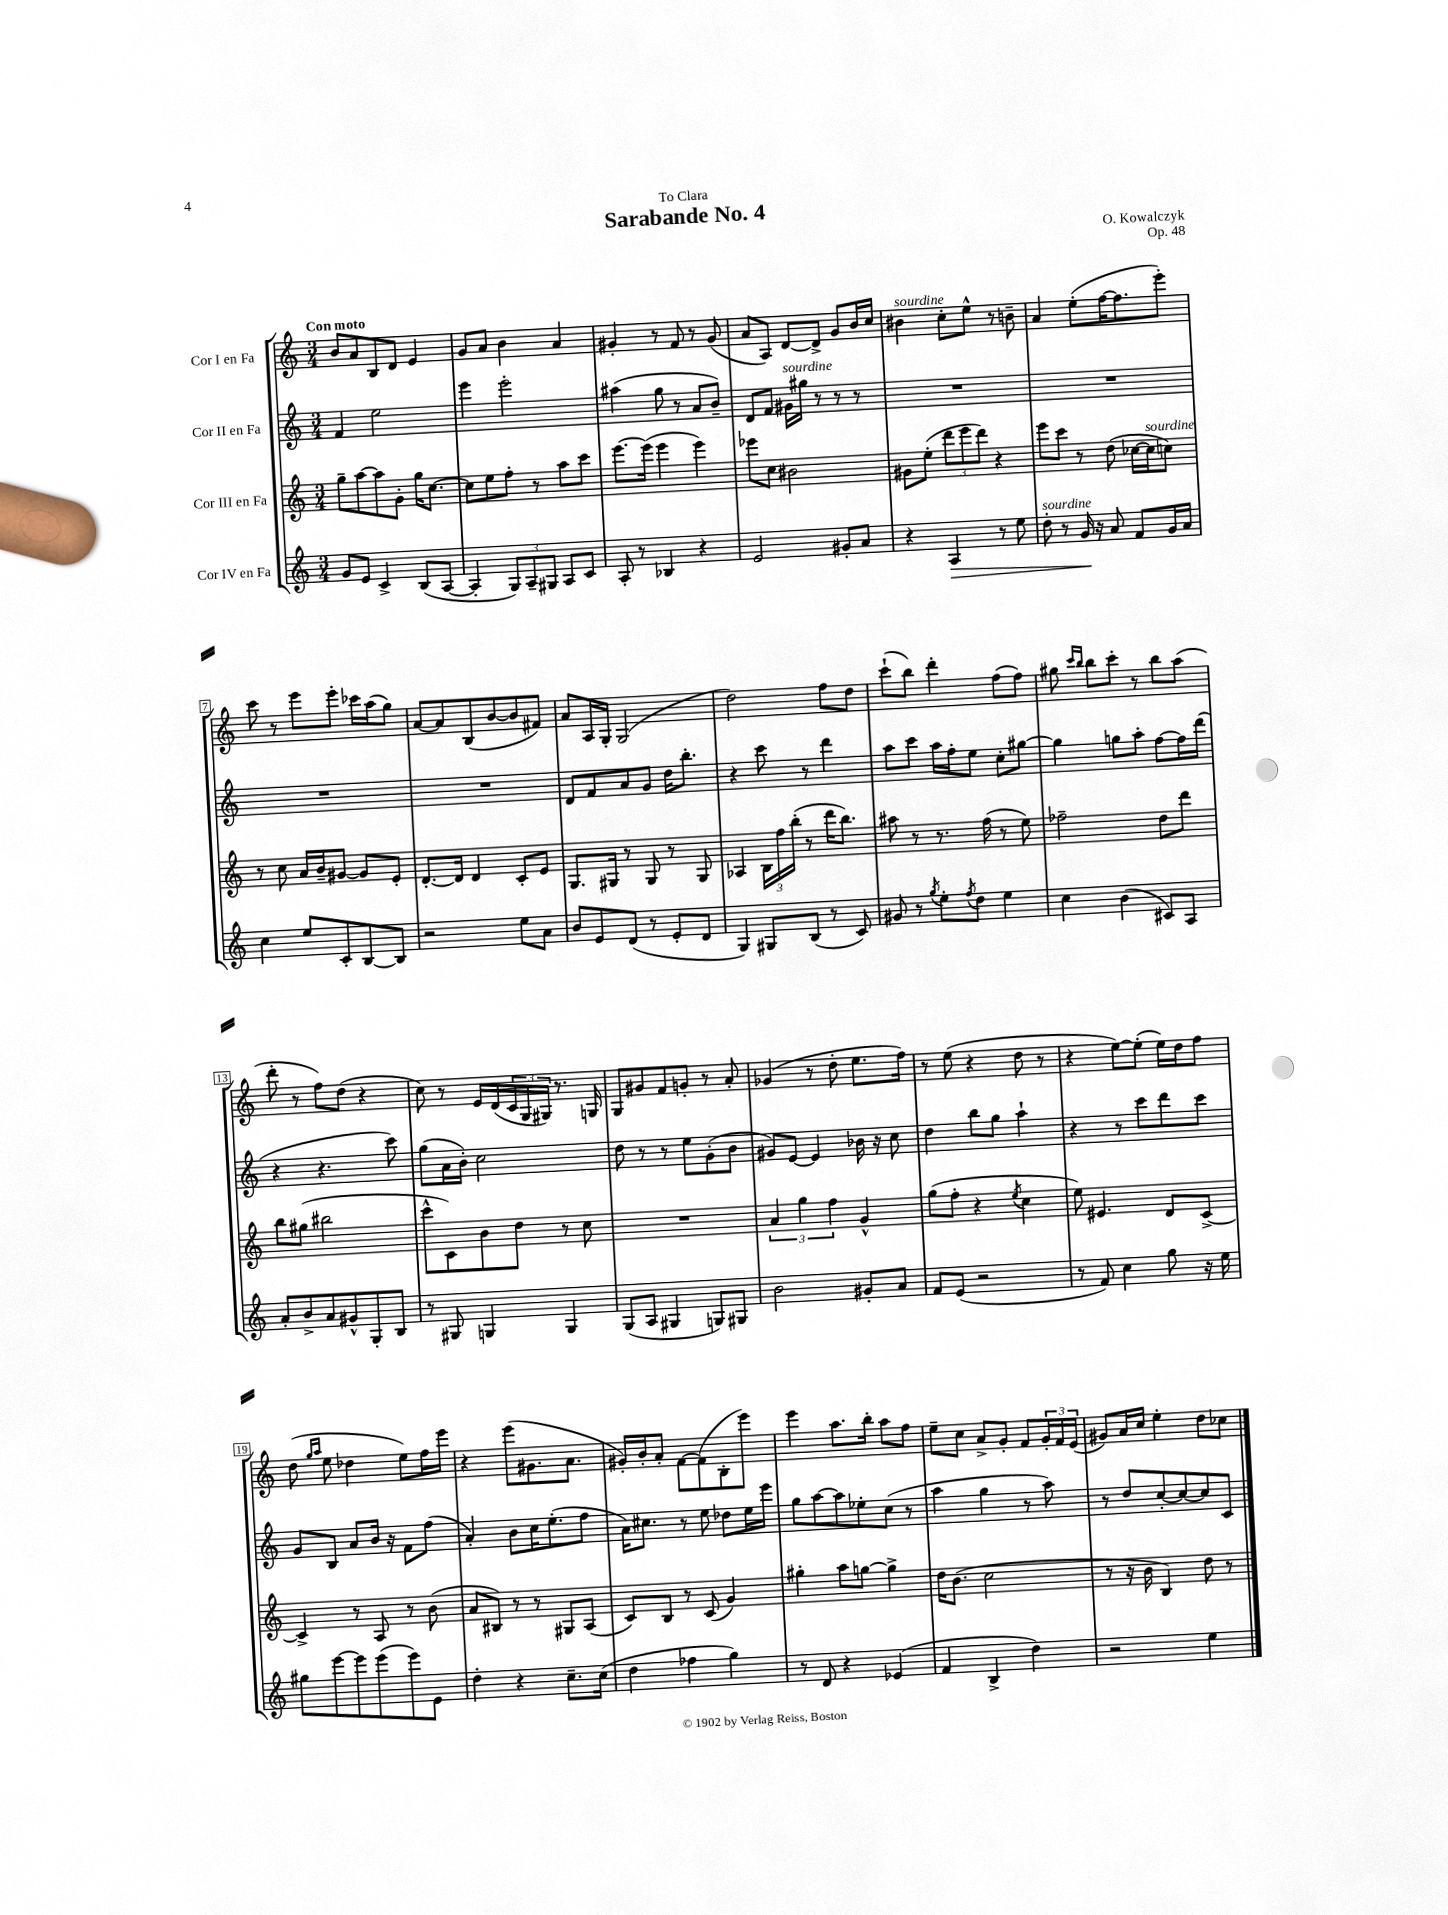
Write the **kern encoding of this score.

**kern	**dynam	**kern	**kern	**kern
*part4	*part4	*part3	*part2	*part1
*staff4	*staff4	*staff3	*staff2	*staff1
*I"Cor IV en Fa	*	*I"Cor III en Fa	*I"Cor II en Fa	*I"Cor I en Fa
*clefG2	*	*clefG2	*clefG2	*clefG2
*k[]	*	*k[]	*k[]	*k[]
*M3/4	*	*M3/4	*M3/4	*M3/4
=1	=1	=1	=1	=1
!	!	!	!	!LO:TX:a:B:t=Con moto
8g/L	.	8gg~\L	4f/	8b/L
8e/J	.	[8aa\	.	8a/
4c^/	.	8aa\]	2ee\	8B/
.	.	8g'\J	.	8d/J
(8B/L	.	16gg\KL	.	4e/
.	.	[8.cc\J	.	.
[8A/J	.	.	.	.
=2	=2	=2	=2	=2
4A'/]	.	8cc\L]	4eee\	8g/L
.	.	8ee\	.	8a/J
12G/L)	.	8ff'\J	2eee'\	4b\
12A~/	.	.	.	.
.	.	8r	.	.
12G#X/J	.	.	.	.
8A/L	.	8aa\L	.	4a/
8c/J	.	8ccc\J	.	.
=3	=3	=3	=3	=3
8A'/	.	[8.eee\L	(4aa#X\	4g#X'/
8r	.	.	.	.
.	.	(16eee\Jk]	.	.
4B-X/	.	4eee\	8gg\	8r
.	.	.	8r	8f/
4r	.	4eee\)	8a/L	8r
.	.	.	8b~/J)	(8g#/
=4	=4	=4	=4	=4
2e/	.	8eee-X\L	8d/L	8a/L
.	.	8cc\J	8f/J	8A/J)
!	!	!	!LO:TX:a:i:t=sourdine	!
.	.	2b#X\	16g#X\LL	[8d/L
.	.	.	16gg#X\JJ	.
.	.	.	8r	8d^/J]
8g#X'/L	.	.	8r	8g/L
8a/J	.	.	8r	16b/L
.	.	.	.	16cc/JJ
=5	=5	=5	=5	=5
!	!	!	!	!LO:TX:a:i:t=sourdine
4r	.	8g#X\L	2.r	4b#X\
.	.	(8ee'\J	.	.
!	!LO:HP:b	!	!	!
4A/	>	12ddd\L	.	8cc'\L
.	.	12eee\	.	.
.	.	.	.	8ee^^\J
.	.	12ddd\J)	.	.
8r	.	4r	.	8r
8ee\	.	.	.	8bn~\
=6	=6	=6	=6	=6
!LO:TX:a:i:t=sourdine	!	!	!	!
8dd'\	.	8eee\L	2.r	4a/
8r	.	8ccc\J	.	.
16g/	.	8r	.	(8ee'\L
16r	]	.	.	.
8a/	.	(8dd\	.	[16ff\K
.	.	.	.	8.ff\]
8f/L	.	[16cc-X\LL	.	.
!	!	!LO:TX:a:i:t=sourdine	!	!
.	.	16cc-\J]	.	.
16g/L	.	8ccn\J)	.	8eee'\J)
16a/JJ	.	.	.	.
!!LO:LB:g=z
=7	=7	=7	=7	=7
4cc\	.	8r	2.r	8ccc\
.	.	8cc\	.	8r
8ee/L	.	16a/LL	.	8eee\L
.	.	16b~/J	.	.
8c'/	.	[8g#X/J	.	8eee'\J
[8B/	.	8g#/L]	.	16ccc-X\LL
.	.	.	.	(16aa\J
8B/J]	.	8e'/J	.	8gg\J)
=8	=8	=8	=8	=8
2r	.	[8.d'/L	2.r	[8a/L
.	.	.	.	8a/]
.	.	16d/Jk]	.	.
.	.	4d/	.	(8B/
.	.	.	.	[8b/
8ee\L	.	8c'/L	.	8b/]
8a\J	.	8e/J	.	8f#X/J)
=9	=9	=9	=9	=9
8b/L	.	8.G/L	8d/L	8a/L
8e/	.	.	8f/	16A/L
.	.	16G#X/Jk	.	16G'/JJ
(8d/J	.	8r	8a/	(2G/
8r	.	8G#/	8g/J	.
8e'/L	.	8r	16dd\KL	.
.	.	.	8.bb'\J	.
8d/J	.	8G#/	.	.
=10	=10	=10	=10	=10
4G/)	.	4A-X/	4r	2dd\)
8G#X/L	.	24B\LL	8ccc\	.
.	.	24ff\	.	.
.	.	(24bb'\JJ	.	.
(8B/J	.	8r	8r	.
8r	.	16ddd\KL	4ddd\	8ff\L
.	.	8.bb\J)	.	.
8c/)	.	.	.	8dd\J
=11	=11	=11	=11	=11
8g#X/	.	8aa#X\	8aa\L	(8ccc`\L
8r	.	8r	8ccc\J	8bb\J)
8qgg/	.	.	.	.
8ee'\L	.	8.r	16aa\LL	4ddd'\
.	.	.	16ff'\J	.
8qff/	.	.	.	.
8dd\J	.	.	8ee\J	.
.	.	(16ff\	.	.
4ee\	.	8r	8cc'\L	(8ff\L
.	.	8ee\)	[8gg#X\J	8ff\J)
=12	=12	=12	=12	=12
4cc\	.	2ff-X~\	4gg#\]	8gg#X\
.	.	.	.	16qqccc/LL
.	.	.	.	16qqbb/JJ
.	.	.	.	8bb\L
(4b\	.	.	8ggn\L	8ccc'\J
.	.	.	8aa'\J	8r
8c#X/L)	.	8dd\L	[8ff\L	8bb\L
8A/J	.	8ddd\J	16ff\L]	(8aa\J
.	.	.	(16ddd\JJ	.
!!LO:LB:g=z
=13	=13	=13	=13	=13
8a'/L	.	8bb\L	4r	8ddd'\
8b^/	.	(8gg#X\J	.	8r
8a/	.	2bb#X\	4.r	8ff\L)
8g#X^^/	.	.	.	(8dd\J
8G'/	.	.	.	4r
8B/J	.	.	8ccc\)	.
=14	=14	=14	=14	=14
8r	.	8ccc^^\L	(8gg\L	8cc\)
8G#X/	.	8c\)	16a\L	8r
.	.	.	16b'\JJ)	.
4Gn/	.	8b\	2cc\	16e/LL
.	.	.	.	(16d/
.	.	8dd\J	.	24c/
.	.	.	.	24G/
.	.	.	.	24G#X/JJ)
4G/	.	8r	.	8.r
.	.	8cc\	.	.
.	.	.	.	16Gn/
=15	=15	=15	=15	=15
(8G/L	.	2.r	8dd\	8G/L
8A/J	.	.	8r	8g#X/
4G#X/	.	.	8r	8f/
.	.	.	8ee\L	8gn'/J
8Gn/L)	.	.	(8g'\	8r
8G#X/J	.	.	8b\J	8a'/
=16	=16	=16	=16	=16
2b\	.	6a/	8g#X/L)	(4g-X/
.	.	.	[8e/J	.
.	.	6gg\	.	.
.	.	.	4e/]	8r
.	.	6ff\	.	.
.	.	.	.	8dd'\
8g#X'/L	.	4g^^/	16b-X\	8.ee\L
.	.	.	16r	.
8a/J	.	.	8cc\	.
.	.	.	.	16ff\Jk)
=17	=17	=17	=17	=17
8f/L	.	(8gg\L	4dd\	8r
(8e/J	.	8ff'\J	.	(8ee\
2r	.	4r	8bb\L	4r
.	.	.	8gg\J	.
.	.	8qee/	.	.
.	.	4cc\	4aa`\	8dd\
.	.	.	.	8r
=18	=18	=18	=18	=18
8r	.	8ee\)	4r	4r
8f/)	.	4.e#X/	.	.
4cc\	.	.	8r	[8ee\L)
.	.	.	8ccc\L	(8ee'\J]
8gg\	.	8d/L	8ddd\	16ee\LL)
.	.	.	.	16dd\J
16r	.	[8c^/J	8ccc\J	8ff\J
16ee\	.	.	.	.
!!LO:LB:g=z
=19	=19	=19	=19	=19
8gg#X\L	.	4c^/]	8g/L	(8dd\
.	.	.	.	16qqgg/LL
.	.	.	.	16qqaa/JJ
[8eee\	.	.	8B/J	8ee\
8eee\]	.	8r	8a/L	4dd-X\
(8eee\	.	8A/	16b/Jk	.
.	.	.	16r	.
8eee\)	.	8r	8f\L	8ee\L)
8e\J	.	(8b\	(8ff\J	16ff\L
.	.	.	.	16eee\JJ
=20	=20	=20	=20	=20
4dd'\	.	8a/L	4a'/)	4r
.	.	8B#X/J)	.	.
4r	.	8r	8b\L	(8eee\L
.	.	8r	16cc\K	8.g#X\
.	.	.	(8.ee'\	.
8.cc~\L	.	8G#X/L	.	.
.	.	.	.	8.a\J
.	.	(8A/J	8ff\J	.
(16cc\Jk	.	.	.	.
=21	=21	=21	=21	=21
4dd\	.	8c/L)	16a\KL)	16g#X'/LL)
.	.	.	8.cc#X\J	16b'/J
.	.	8B/J	.	8a'/J
4ff-X\	.	8r	8r	[8f\L
.	.	(8c/	8ee\	(8f\]
4gg\)	.	4g/)	8dd-X\L	8B'\
.	.	.	16ee\L	8eee\J)
.	.	.	16eee\JJ	.
=22	=22	=22	=22	=22
8r	.	4gg#X'\	8gg\L	4eee\
8d/	.	.	[8aa\	.
4r	.	8aa\L	8aa\]	8.aa\L
.	.	[8ggn\J	8ee-X'\	.
.	.	.	.	16bb'\Jk
(4e-X/	.	4gg^\]	(8cc\J	8aa\L
.	.	.	8r	8ff\J
=23	=23	=23	=23	=23
4f/	.	16dd\KL	4aa\	8ee~\L
.	.	(8.b\J	.	.
.	.	.	.	8cc\J
4B^/	.	2cc\	4gg\	8a^/L
.	.	.	.	8g'/J
4dd\)	.	.	8r	8f/L
.	.	.	8aa\)	24g'/L
.	.	.	.	24f/
.	.	.	.	(24e/JJ
=24	=24	=24	=24	=24
2r	.	8r	8r	8g#X/L)
.	.	16r	8dd/L	16a/L
.	.	16b\	.	16cc/JJ
.	.	4B/)	[8cc'/	4ee'\
.	.	.	8cc/_	.
4ee\	.	8dd\	8cc/]	8dd\L
.	.	8r	8c/J	8cc-X\J
==	==	==	==	==
*-	*-	*-	*-	*-
